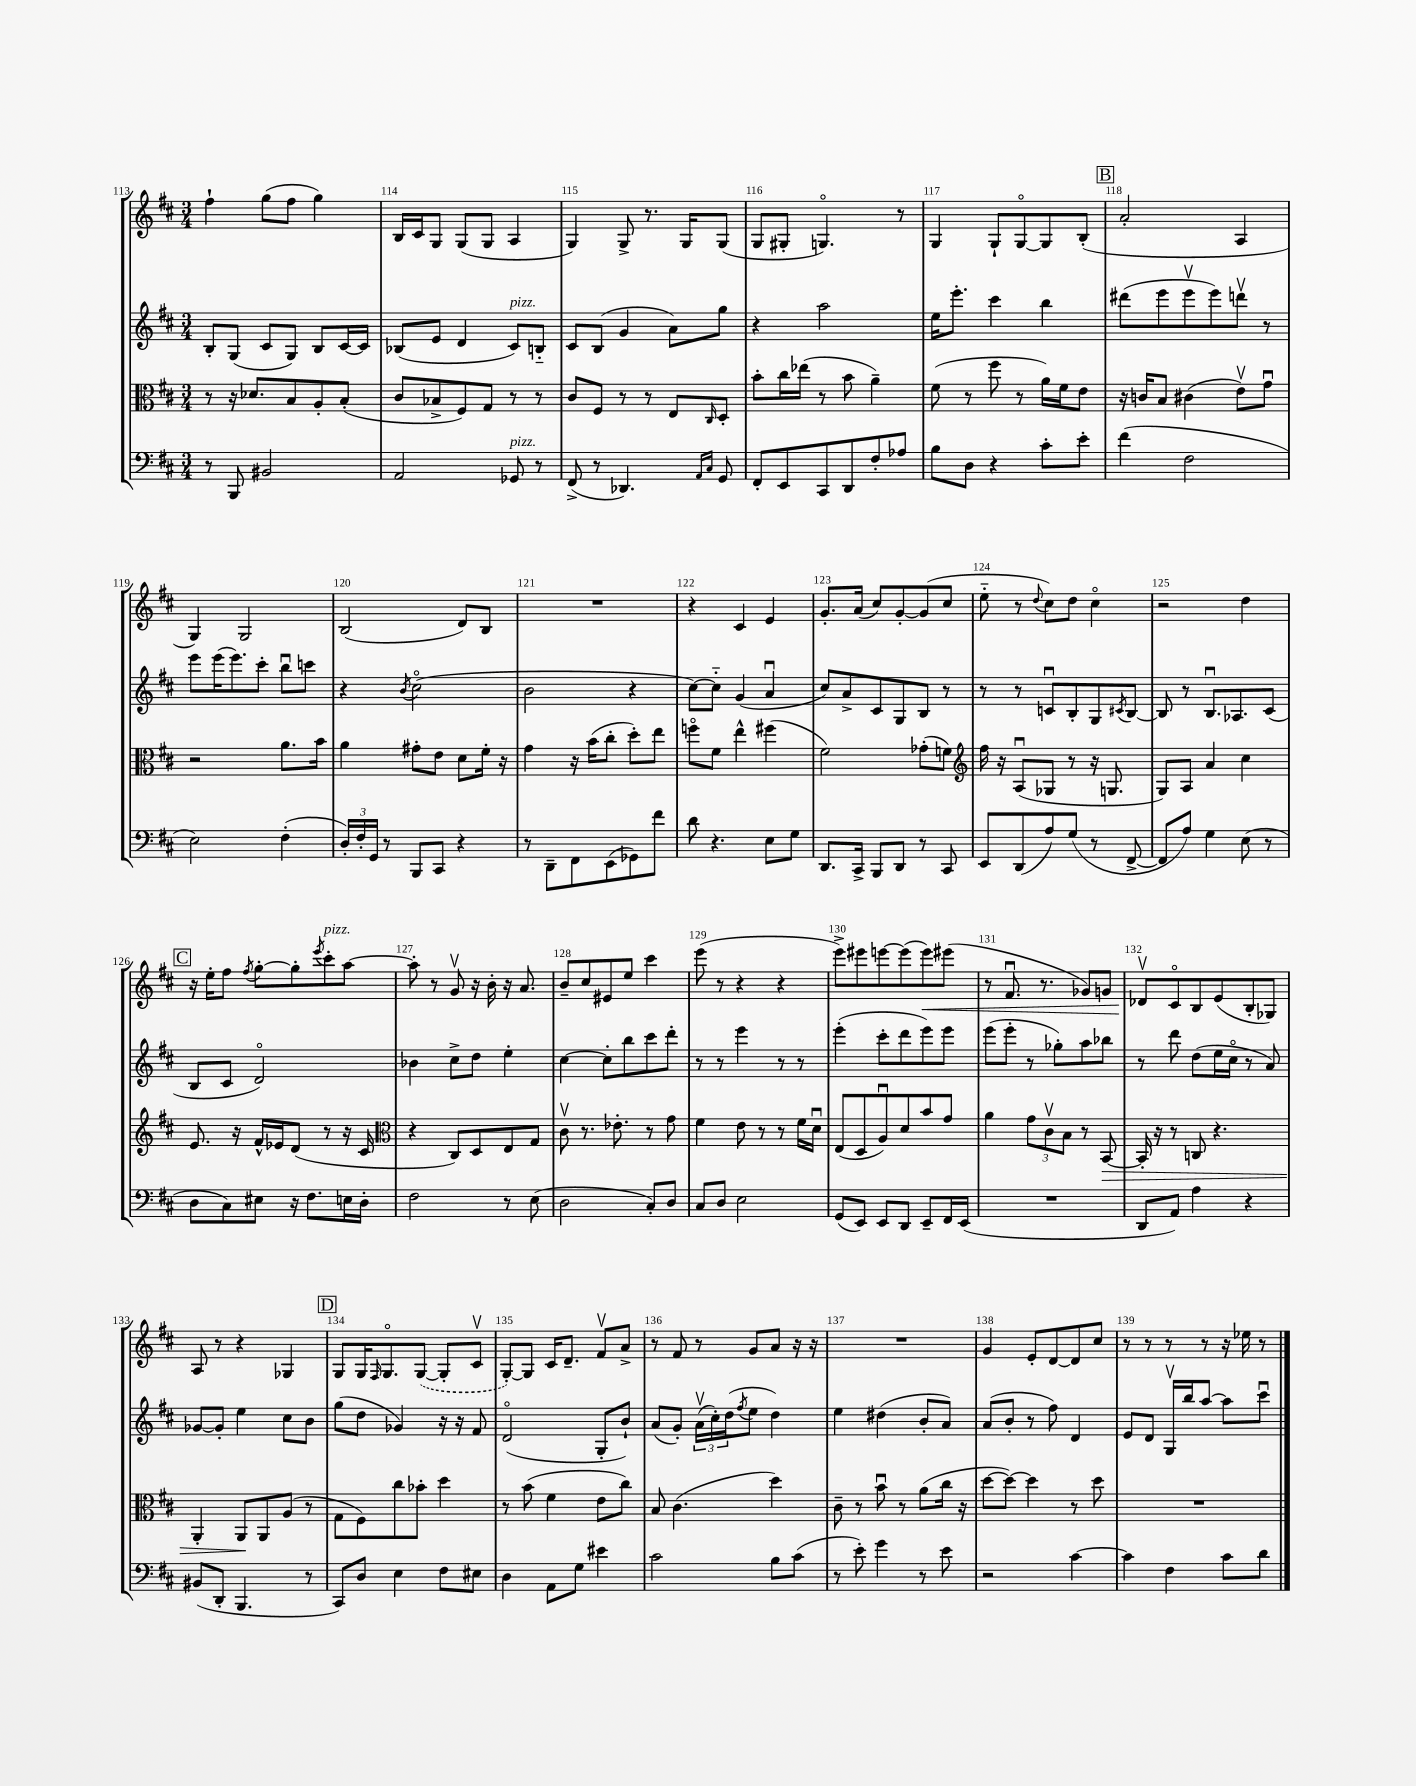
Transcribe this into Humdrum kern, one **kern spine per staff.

**kern	**kern	**kern	**kern
*staff4	*staff3	*staff2	*staff1
*clefF4	*clefC3	*clefG2	*clefG2
*k[f#c#]	*k[f#c#]	*k[f#c#]	*k[f#c#]
*M3/4	*M3/4	*M3/4	*M3/4
8r	8r	8B'	4ff#`
8BBB	16r	(8G	.
.	8.d-	.	.
2BB#	.	8c#	(8gg
.	8B	8G)	8ff#
.	8A'	8B	4gg)
.	(8B'	[16c#	.
.	.	16c#]	.
=	=	=	=
2AA	8c#	(8B-	16B
.	.	.	16c#
.	8B-^	8e	8G
.	8F#)	4d	(8G
.	8G	.	8G
8GG-	8r	8c#)	4A
8r	8r	8B'~	.
=	=	=	=
(8FF#^	8c#	8c#	4G)
8r	8F#	(8B	.
4.DD-)	8r	4g	8G^
.	8r	.	8.r
.	8E	8a)	.
.	.	.	16G
16qqAA	.	.	.
16qqC#	16qqC#	.	.
8GG	8D'	8gg	(8G
=	=	=	=
8FF#'	8b'	4r	8G
8EE	16cc#	.	8G#'
.	(16ee-	.	.
8CC#	8r	2aa	4.Go)
8DD	8b	.	.
8F#'	4a~)	.	.
8A-	.	.	8r
=	=	=	=
8B	(8f#	16ee	4G
.	.	8.eee'	.
8D	8r	.	.
4r	8ff#	4ccc#	8G`
.	8r	.	[8Go
8c#'	16a)	4bb	8G]
.	16f#	.	.
8e'	8e	.	(8B'
=	=	=	=
(4f#	16r	(8ddd#	2a'
.	16c	.	.
.	8B	8eee	.
2F#	(4c#	8eeev	.
.	.	8eee)	.
.	8ev)	8dddv	4A
.	8gu	8r	.
=	=	=	=
2E)	2r	8eee	4G)
.	.	(16eee	.
.	.	8.eee)	.
.	.	.	2G
.	.	8ccc#'	.
(4F#'	8.a	8bbu	.
.	.	8ccc	.
.	16b	.	.
=	=	=	=
24D')	4a	4r	(2B
24F#'	.	.	.
24GG	.	.	.
8r	.	.	.
.	.	8qb	.
8BBB	8g#'	(2cc#o	.
8CC#	8e	.	.
4r	8d	.	8d)
.	16f#'	.	8B
.	16r	.	.
=	=	=	=
8r	4g	2b	2.r
8DD~	.	.	.
8FF#	16r	.	.
.	(16b	.	.
(8EE	8cc#'	.	.
8GG-)	8dd')	4r	.
8f#	8ee	.	.
=	=	=	=
8d	8ffo	[8cc#)	4r
4.r	8f#	8cc#'~]	.
.	4ee^^	(4g	4c#
8E	(4ff#	4au	4e
8G	.	.	.
=	=	=	=
8.DD	2f#)	8cc#)	8.g'
.	.	8a^	.
16CC#^	.	.	(16a
8BBB	.	8c#	8cc#)
8DD	.	8G	[8g'
8r	(8g-'	8B	(8g]
8CC#	8f)	8r	8cc#
=	=	=	=
*	*clefG2	*	*
8EE	16ff#	8r	8ee'~
.	16r	.	.
(8DD	(8Au	8r	8r
.	.	.	8qqdd
8A)	8G-	8cu	8cc#)
(8G	8r	8B'	8dd
8r	16r	8G	4cc#o
.	8.G	.	.
.	.	8qc#	.
[8FF#^	.	[8B	.
=	=	=	=
8FF#]	8G)	8B]	2r
8A)	8A	8r	.
4G	4a	8.Bu	.
.	.	8.A-	.
(8E	4cc#	.	4dd
8r	.	(8c#	.
=	=	=	=
8D	8.e	8B	16r
.	.	.	16ee'
8C#)	.	8c#	8ff#
.	16r	.	.
.	.	.	8qff#
8E#	16f#^^	2do)	[8gg'
.	16e-	.	.
16r	(8d	.	8gg']
8.F#	.	.	.
.	.	.	8qeee
.	8r	.	8ccc#'
16E	16r	.	[8aa
16D'	16c#	.	.
=	=	=	=
*	*clefC3	*	*
2F#	4r	4b-	8aa']
.	.	.	8r
.	8C#)	8cc#^	8gv
.	8D	8dd	16r
.	.	.	16b'
8r	8E	4ee'	16r
.	.	.	8.a
(8E	8G	.	.
=	=	=	=
2D	8c#v	[4cc#	8b~
.	8.r	.	8cc#
.	.	8cc#']	8e#
.	8.e-'	.	.
.	.	8bb	8ee
8C#')	8r	8ccc#	4ccc#
8D	8g	8ddd'	.
=	=	=	=
8C#	4f#	8r	(8eee
8D	.	8r	8r
2E	8e	4eee	4r
.	8r	.	.
.	8r	8r	4r
.	16f#	8r	.
.	16du	.	.
=	=	=	=
(8GG	(8E	(4eee'	8eee^)
8EE)	8D	.	8eee#
8EE	8Au)	8ccc#'	[8eee
8DD	8d	8ddd	(8eee]
8EE~	8b	8eee)	8eee)
16FF#	8g	8eee	(8eee#
(16EE	.	.	.
=	=	=	=
2.r	4a	(8eee	8r
.	.	8eee'	8.f#u
.	12g	8r	.
.	.	.	8.r
.	12c#v	.	.
.	.	8gg-')	.
.	12B	.	.
.	8r	8aa	8g-)
.	[8BB	8bb-	8g
=	=	=	=
8DD	16BB']	8r	8d-v
.	16r	.	.
8AA)	8r	8ddd	8c#o
4A	8C	(8dd	8B
.	4.r	16ee	(8e
.	.	16cc#o	.
4r	.	8r	8B'
.	.	8a)	8G-)
=	=	=	=
(8BB#	4AA'	[8g-	8A
8DD'	.	8g-']	8r
4.BBB	8AA	4ee	4r
.	8AA	.	.
.	(8A	8cc#	4G-
8r	8r	8b	.
=	=	=	=
8CC#)	8G	(8gg	8G
8D	8F#)	8dd	16G
.	.	.	16qqF#
.	.	.	8.Go
4E	8cc#	4g-)	.
.	8b-'	.	([8G
8F#	4dd	16r	8G']
.	.	16r	.
8E#	.	8f#	8c#v
=	=	=	=
4D	8r	(2do	[8G')
.	(8b	.	8G]
8AA	4f#	.	16c#
.	.	.	8.d~
8G	.	.	.
4e#	8e	8G'	8f#v
.	8cc#)	8b`)	8a^
=	=	=	=
2c#	8B	(8a	8r
.	(4.c#	8g')	8f#
.	.	(24av	8r
.	.	24cc#')	.
.	.	(24dd	.
.	.	8qff#	.
.	.	8ee	8g
8B	4dd)	4dd)	8a
(8c#	.	.	16r
.	.	.	16r
=	=	=	=
8r	8c#~	4ee	2.r
8e')	8r	.	.
4g	8bu	(4dd#	.
.	8r	.	.
8r	(8a	8b'	.
8e	16cc#	8a)	.
.	16r	.	.
=	=	=	=
2r	[8dd	(8a	4g
.	8dd_)	8b'	.
.	4dd]	8r	8e'
.	.	8ff#)	[8d
[4c#	8r	4d	8d]
.	8dd	.	8cc#
=	=	=	=
4c#]	2.r	8e	8r
.	.	8d	8r
4F#	.	16Gv	8r
.	.	16bb	.
.	.	[8aa	8r
8c#	.	8aa]	16r
.	.	.	16ee-
8d	.	8ccc#u	8r
==	==	==	==
*-	*-	*-	*-
